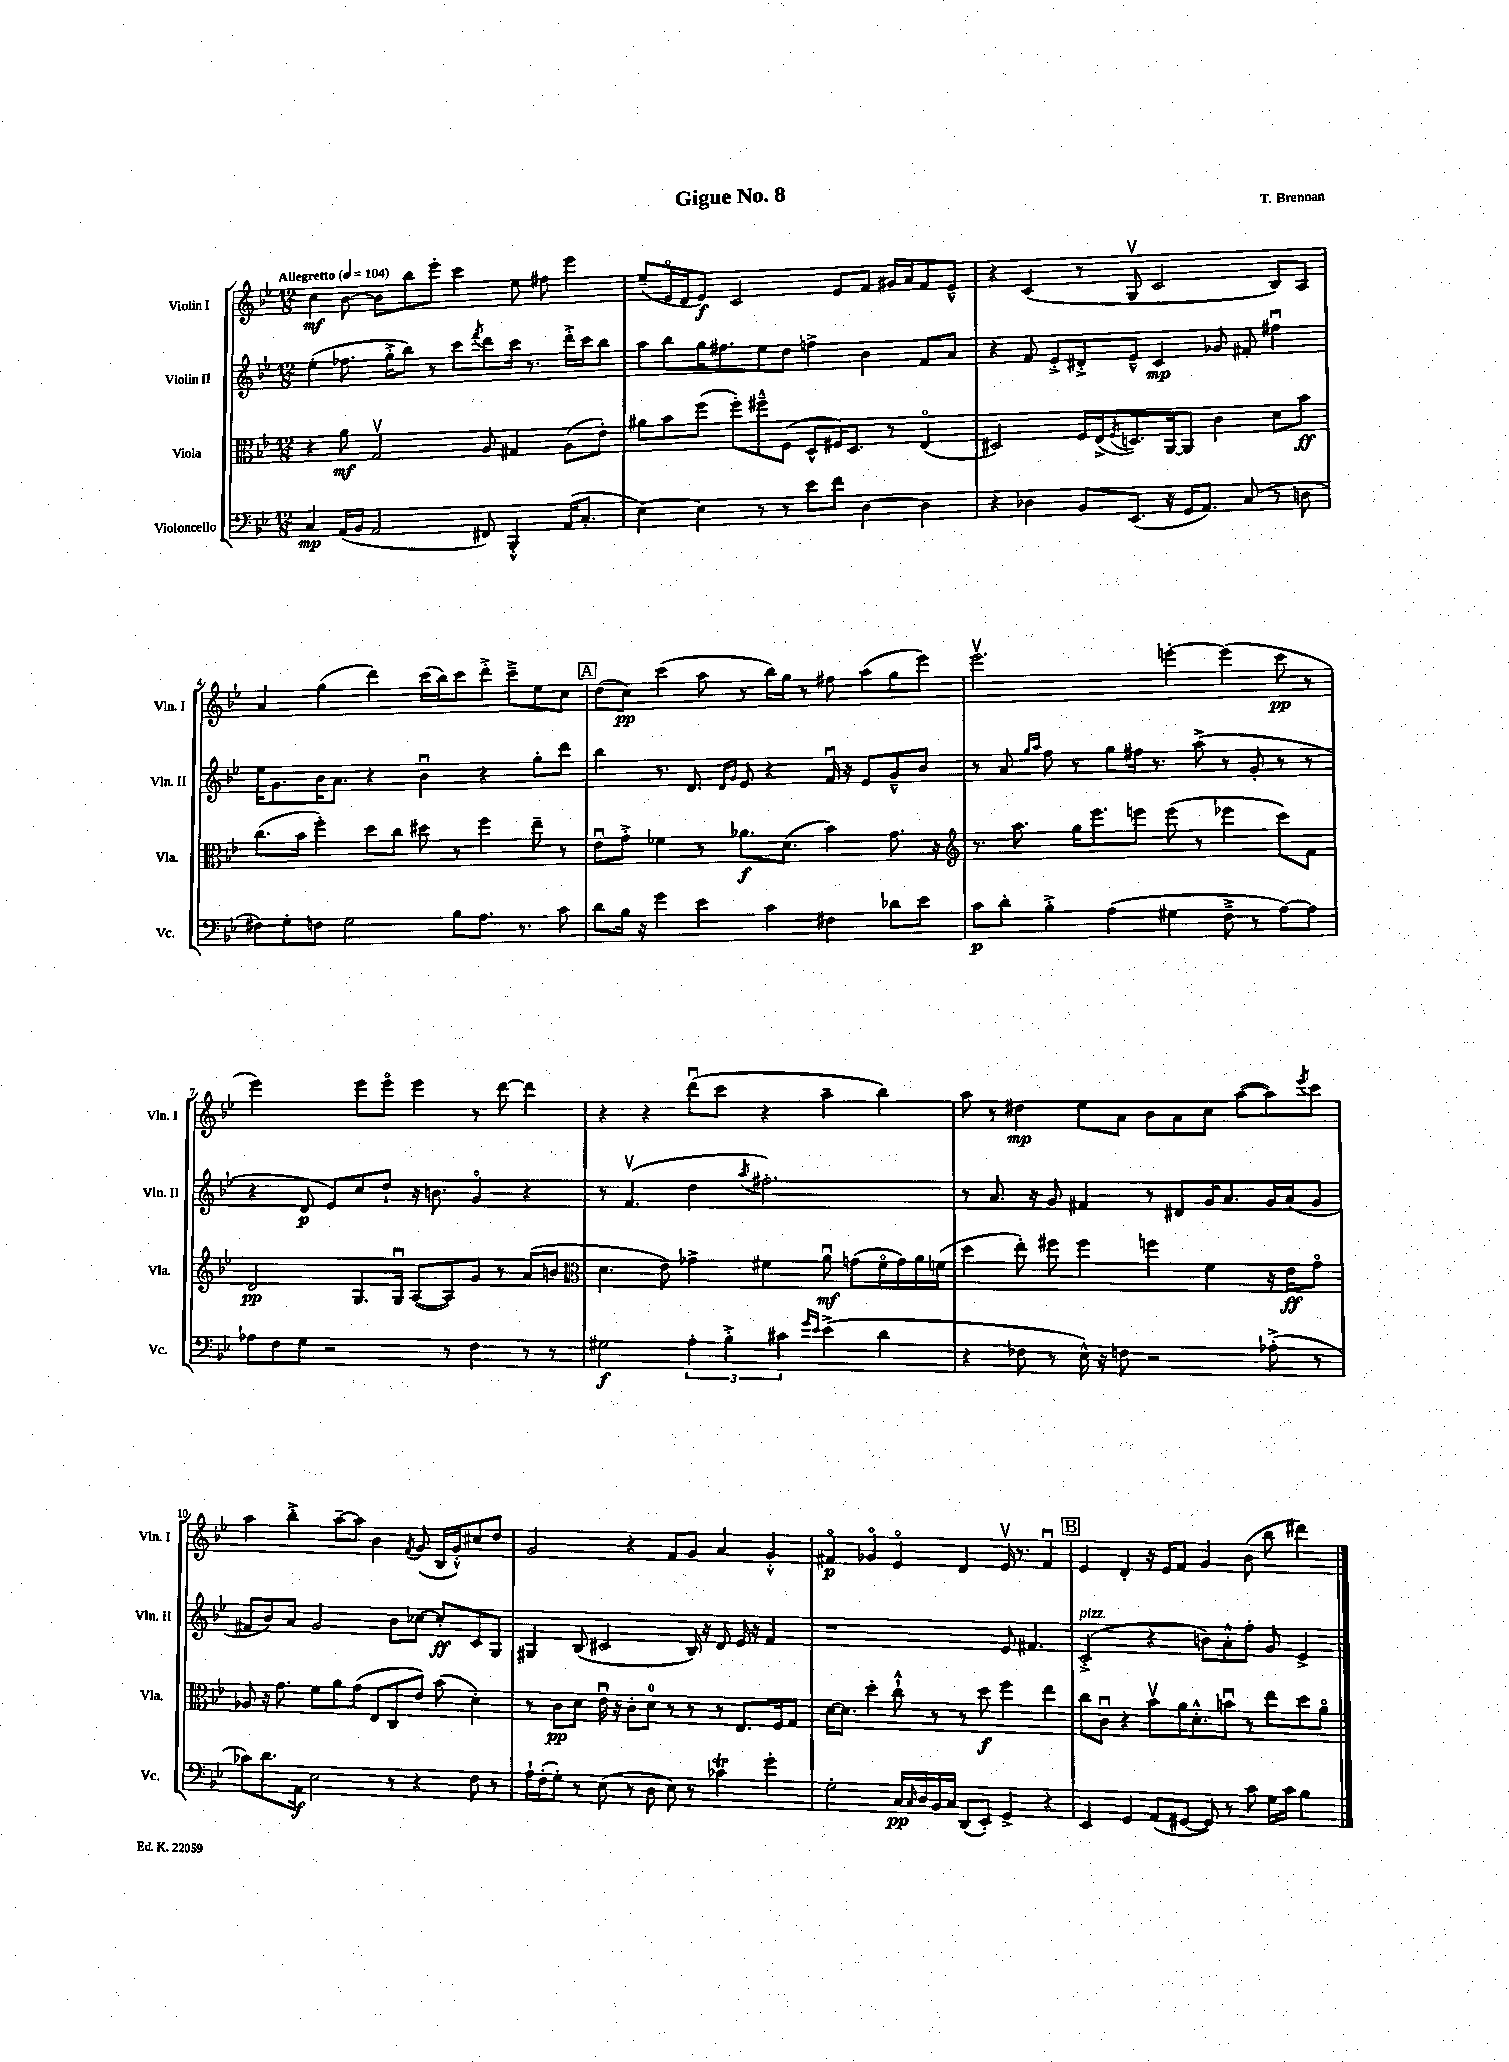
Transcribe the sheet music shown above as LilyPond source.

\header { title = "Gigue No. 8" composer = "T. Brennan" }
<<
\new StaffGroup <<
\new Staff = "s0" \with { instrumentName = "Violin I" shortInstrumentName = "Vln. I" } {
    \clef treble \key bes \major \numericTimeSignature \time 12/8 \tempo "Allegretto" 4 = 104
    c''4\mf bes'8~ bes'8 bes''8 ees'''8-. c'''4 ees''8 fis''8 ees'''4 |
    ees''8--( ees'16\flageolet d'16 ees'8\f) c'2 ees'8 f'8 gis'16 a'16 f'8 ees'8---^ |
    r4 c'4( r8 g8\upbow c'2 bes8) a8 |
    a'4 g''4( d'''4) c'''16( bes''16) c'''8 d'''8-.-> c'''8---> ees''8 c''8 |
    \mark \markup { \box "A" } d''8( c''8\pp) c'''4( a''8 r8 bes''16) g''16 r8 fis''8 a''8( g''8 ees'''8) |
    ees'''2.\upbow e'''4~-. e'''4( c'''8\pp r8 |
    ees'''2) ees'''8 ees'''8\flageolet ees'''4 r8 d'''8~ d'''4 |
    r4 r4 d'''8\downbow( c'''8 r4 a''4-- bes''4) |
    a''8 r8 dis''4\mp ees''8 a'8 bes'8 a'8 c''8 a''8~( a''8) \acciaccatura { ees'''8 } c'''8 |
    a''4 bes''4-.-> a''8~-- a''8 bes'4 \acciaccatura { f'8 } g'8( bes16 g'16-.-^) cis''8 d''8 |
    g'2 r4 f'8 g'8 a'4 g'4-.-^ |
    fis'4\flageolet\p ges'4\flageolet ees'4\flageolet d'4 ees'16\upbow r8. fis'4\downbow |
    \mark \markup { \box "B" } ees'4 d'4-. r16 ees'16 f'8 g'4 bes'8( bes''8 dis'''4) \bar "|." |
}
\new Staff = "s1" \with { instrumentName = "Violin II" shortInstrumentName = "Vln. II" } {
    \clef treble \key bes \major \numericTimeSignature \time 12/8
    ees''4-.( fes''8. g''16-.-> bes''8) r8 c'''8 \acciaccatura { f'''8 } d'''8 c'''16 r8. d'''16-.-> c'''16 bes''8 |
    a''8 bes''8 g''16 fis''8. ees''8 d''8 f''4-> bes'4 f'8 a'8 |
    r4 f'8 ees'8-.-> dis'8-.-> ees'8---^ c'4\mp ges'8 fis'8-. fis''4\downbow |
    ees''16 g'8. bes'16 a'8. r4 bes'4\downbow r4 g''8-. d'''8 |
    \mark \markup { \box "A" } bes''4 r8. d'8. \grace { d'16 g'16 } ees'8 r4 f'16\downbow r16 ees'8 g'8---^ bes'8 |
    r8 a'8 \grace { g''16 a''16 } f''8 r8 g''8 fis''16 r8. a''8->( r8 g'8-. r8 r8 |
    r4 d'8\p ees'8) c''8 d''8-! r16 b'8. g'4\flageolet r4 |
    r8 f'4.\upbow( d''4 \acciaccatura { a''8 } fis''2.-.) |
    r8 a'8. r16 g'8 fis'4 r8 dis'8 g'16 a'8. g'16 a'16( g'8 |
    fis'8 bes'8) a'8 g'2 bes'8 ces''8~ ces''8-.\ff c'8 g8 |
    gis4 bes8( cis'2 bes16) r16 d'8 ees'16 r16 f'4 |
    r1 ees'8 fis'4. |
    \mark \markup { \box "B" } c'2-.->^\markup { \italic "pizz." }( r4 b'8) a'8-.-^ f''8-. g'8 ees'4-> \bar "|." |
}
\new Staff = "s2" \with { instrumentName = "Viola" shortInstrumentName = "Vla." } {
    \clef alto \key bes \major \numericTimeSignature \time 12/8
    r4 a'8\mf g2\upbow a8 gis4 a8( ees'8-.) |
    ais'8 bes'8 f''8( f''8-.) fis''8---^ f8( d8-^ fis16) d8. r8 ees4\flageolet( |
    dis2) f16 ees16->( \acciaccatura { f8 } d8.) a,16~ a,8 c'4 d'8 bes'8\ff |
    c''8.( bes'16 f''4-.) d''8 c''8 dis''8 r8 f''4 ees''8-- r8 |
    \mark \markup { \box "A" } ees'8\downbow g'8-.-> fes'4 r8 aes'8.\f d'8.( bes'4) g'8. r16 |
    \clef treble r8. a''8. g''16 ees'''8. e'''8 e'''8( r8 ees'''4 c'''8) f'8 |
    d'2\pp g8. g16\downbow a8~( a8) g'8 r8 a'8( b'8 |
    \clef alto d'4. ees'8) ges'4-> fis'4 a'8\downbow\mf g'8( fis'16\flageolet g'16) a'16 f'16( |
    d''4 ees''8-.) fis''8 fis''4 f''4 f'4 r16 ees'16\ff g'8\flageolet |
    aes8 r16 g'8. f'8 a'8 g'8( ees8 c8 ees'8) bes'8( d'4-.) |
    r8 c'8\pp d'8 ees'16\downbow r16 c'8-. d'8-0 r8 r8 r8 ees8. f16 g8 |
    d'16~ d'8. d''4-. c''8-!-^ r8 r8 d''8\f f''4 ees''4 |
    \mark \markup { \box "B" } c''8 c'8\downbow r4 bes'8\upbow a'16 d'8.-.-^ b'8\downbow r8 ees''8 d''8 a'8\flageolet \bar "|." |
}
\new Staff = "s3" \with { instrumentName = "Violoncello" shortInstrumentName = "Vc." } {
    \clef bass \key bes \major \numericTimeSignature \time 12/8
    c4\mp a,16( bes,16 a,2 fis,8) bes,,4-.-^ a,16( c8.-. |
    ees4~) ees4 r8 r8 ees'8 f'8 d4~ d4 |
    r4 des4 bes,8 ees,8.( r16 g,16 a,8.) c8( r8 d8 |
    fis8) g8-. f8 g2 bes8 a8. r8. c'8 |
    \mark \markup { \box "A" } d'8 bes16 r16 g'4 ees'4 c'4 fis4 des'8 ees'8 |
    c'8\p d'8-. bes4-.-> a4( gis4 f8---> r8 a8~) a8 |
    aes8 f8 g8 r2 r8 f4 r8 r8 |
    gis2\f \tuplet 3/2 { a4-. bes4-.-> cis'4 } \grace { g'16 ees'16 } ees'4->( d'4 |
    r4 fes8 r8 ees16-^) r16 f8 r2 aes8-.->( r8 |
    ces'8) d'8. a,16\f ees2 r8 r4 f8 r8 |
    a16-! f16-.( g8-.) r8 ees8( r8 d8 ees8) r8 ces'4\trill g'4-. |
    g2-. c16\pp \grace { c16 } d16 bes,16 c16 d,8( ees,8-.) g,4-> r4 |
    \mark \markup { \box "B" } ees,4 g,4 a,8( gis,8~ gis,8) r8 c'8 g16 c'16 bes4 \bar "|." |
}
>>
>>
